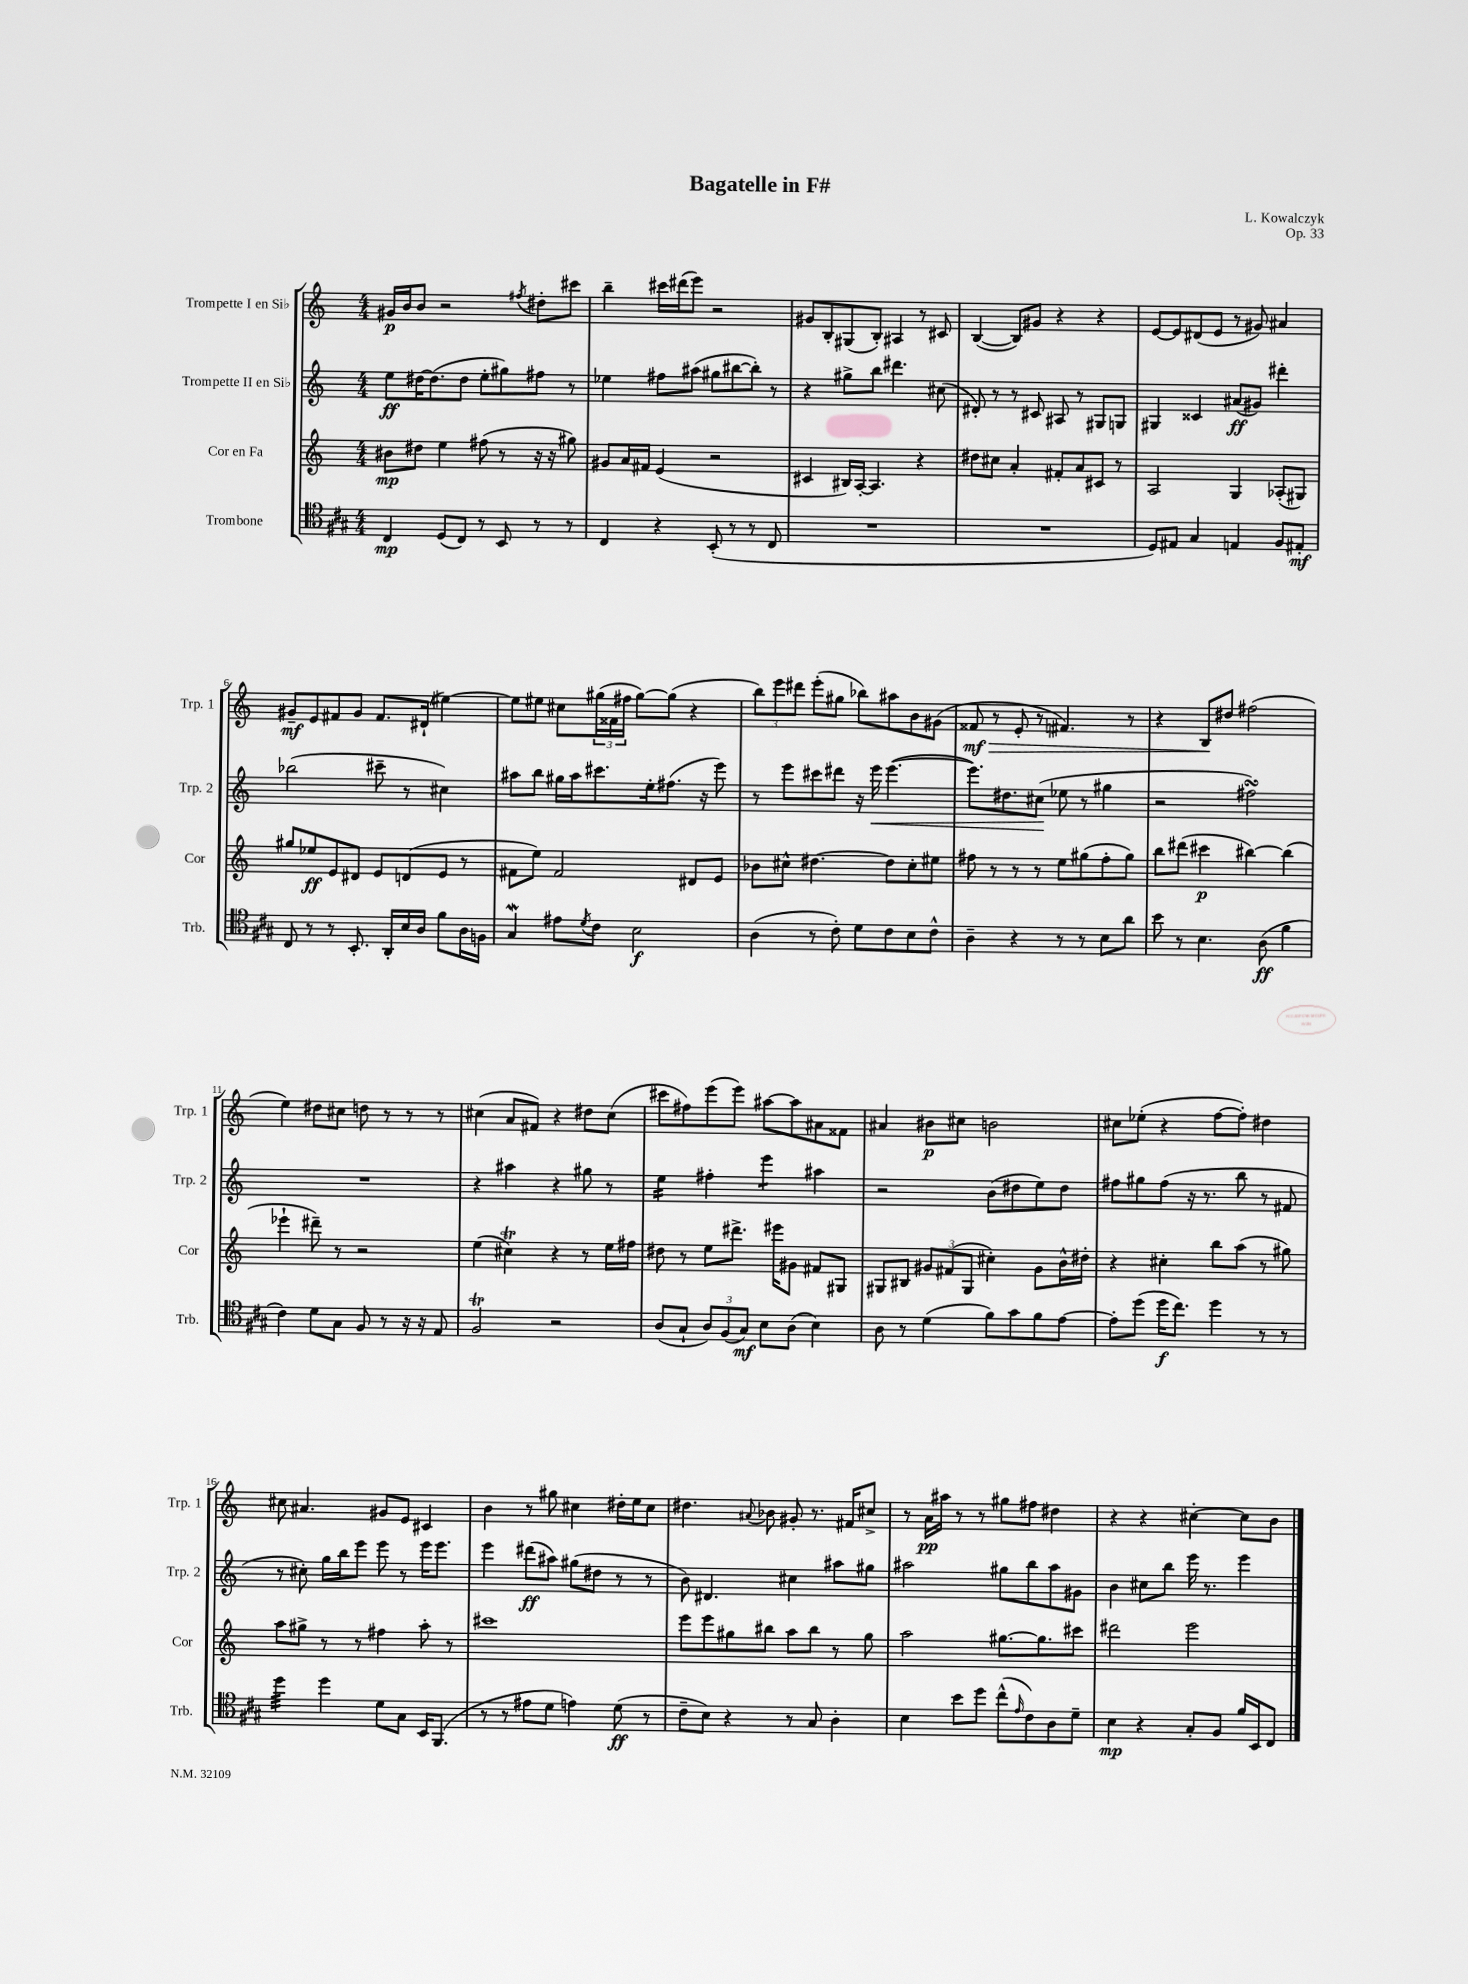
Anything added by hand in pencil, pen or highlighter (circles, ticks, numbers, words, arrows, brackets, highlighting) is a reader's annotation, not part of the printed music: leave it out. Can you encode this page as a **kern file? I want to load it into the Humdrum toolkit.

**kern	**kern	**kern	**kern
*staff4	*staff3	*staff2	*staff1
*clefC4	*clefG2	*clefG2	*clefG2
*k[f#c#g#]	*k[]	*k[]	*k[]
*M4/4	*M4/4	*M4/4	*M4/4
4C#	8b#	8ee	16g#
.	.	.	16b
.	8dd#	[16dd#	8b
.	.	(8.dd#]	.
(8D	4ee	.	2r
8C#)	.	8dd#	.
8r	(8ff#	8ee'	.
8BB	8r	8gg#)	.
.	.	.	8qff#
8r	16r	8ff#	8dd#'
.	16r	.	.
8r	8gg#)	8r	8ccc#
=	=	=	=
4C#	8g#	4ee-	4bb~
.	16a	.	.
.	16f#	.	.
4r	(4e	8ff#	16ccc#
.	.	.	(16ddd#
.	.	(8aa#	8eee)
(8BB'	2r	8gg#	2r
8r	.	[8bb#	.
8r	.	8bb#'])	.
8C#	.	8r	.
=	=	=	=
1r	4c#	4r	8g#
.	.	.	8B'
.	16B#)	8gg#^	(8G#
.	[16A'	.	.
.	4.A]	8bb	8B')
.	.	4.ddd#	4A#
.	4r	.	8r
.	.	(8cc#	8c#
=	=	=	=
1r	8dd#	8d#')	([4B
.	8cc#	8r	.
.	4a'	8r	8B])
.	.	8c#	8g#
.	8f#'	8A#	4r
.	8a	8r	.
.	8c#	8G#	4r
.	8r	8G	.
=	=	=	=
8D)	2A	4G#	[8e
8E#	.	.	8e]
4G#	.	4c##	(8d#
.	.	.	8e
4E	4G	(8a#	8r
.	.	8g#)	8g#)
8F#	(8A-'	4ddd#'	4a#
8E#'	8G#)	.	.
=	=	=	=
8C#	8gg#	(2bb-	8g#~
8r	8ee-	.	8e
8r	8e	.	8f#
8.BB'	8d#	.	8g#
.	8e	8ccc#~	8.f#
16AA'	.	.	.
16B	(8d	8r	.
16A	.	.	(16d#`
8f#	8e	4cc#)	[4ee#)
16A	8r	.	.
16F	.	.	.
=	=	=	=
4G#	8f#	8aa#	8ee#]
.	8ee)	8bb	8ee#
8e#	2f#	16gg#	8cc#
.	.	16aa#	.
8qd	.	.	.
8c#	.	8.ccc#	(24gg#
.	.	.	24f##
.	.	.	24ff#
2B	.	.	[8gg#)
.	.	16ee'	.
.	.	(8.ff#	(8gg#]
.	8d#	.	4r
.	.	16r	.
.	8e	8eee)	.
=	=	=	=
(4A	8b-	8r	12bb)
.	.	.	12eee
.	8cc#^^	8eee	.
.	.	.	12ddd#
8r	[4.dd#	8ccc#	(8eee'
8c#')	.	8ddd#	8gg#
8d	.	16r	8bb-)
.	.	16eee	.
8c#	8dd#]	([4.eee	8aa#
8B	8cc#'	.	8b
8c#^^	8ee#	.	(8g#
=	=	=	=
4A~	8ff#	8.eee])	8f##
.	8r	.	8r
.	.	8.dd#	.
4r	8r	.	8e'
.	8r	(8cc#	8r
8r	8ee	8ee-	4.f#)
8r	(8gg#	8r	.
8B	8ff#'	4gg#	.
8a	8gg#)	.	8r
=	=	=	=
8b	8bb	2r	4r
8r	(8ddd#	.	.
4.B	4ccc#	.	8B
.	.	.	8dd#
.	[4bb#)	2ff#)	(2ff#
(8A	.	.	.
4f#	(4bb#]	.	.
=	=	=	=
4c#)	4eee-`	1r	4ee)
8d	8ddd#~)	.	8dd#
8G#	8r	.	8cc#
8F#	2r	.	8dd
8r	.	.	8r
16r	.	.	8r
16r	.	.	.
8E	.	.	8r
=	=	=	=
2F#	(4ee	4r	(4cc#
.	4cc#)	4aa#	8a
.	.	.	8f#)
2r	4r	4r	4r
.	8r	8gg#	8dd#
.	16ee	8r	(8cc#
.	16ff#	.	.
=	=	=	=
(8A	8dd#	4ee	8ccc#
8G#`	8r	.	8ff#)
12A)	8ee	4ff#'	(8eee
(12F#	.	.	.
.	8.ddd#^	.	8eee)
12G#)	.	.	.
8B	.	4eee	[8aa#
.	16eee#	.	.
(8A	8g#	.	8aa#]
4B)	8f#	4aa#	8a#
.	8G#	.	8f##
=	=	=	=
8A	8G#	2r	4a#
8r	8B#	.	.
(4d	12g#	.	8b#
.	(12f#	.	.
.	.	.	8cc#
.	12G#	.	.
8f#)	4cc#')	(8b	2b
8g#	.	8dd#	.
8f#	8g#	8ee)	.
[8e	16b^^	8dd#	.
.	16dd#'	.	.
=	=	=	=
8e']	4r	8ff#	8cc#
(8dd	.	8gg#	(8ee-'
16dd	4cc#'	(8ff#	4r
8.cc#)	.	.	.
.	.	16r	.
.	.	8.r	.
4dd	8bb	.	[8ff
.	(8aa	8bb	8ff'])
8r	8r	8r	4dd#
8r	8gg#)	8f#	.
=	=	=	=
4dd	8aa	8r	8cc#
.	8gg#^	8cc#')	4.a#
4dd	8r	16gg	.
.	.	16bb	.
.	8r	8eee	.
8d	4ff#	8eee	8g#
8G#	.	8r	8e
16BB	8aa'	16eee	4c#
(8.FF#	.	8.eee	.
.	8r	.	.
=	=	=	=
8r	1ccc#	4eee	4b
8r	.	.	.
8e#	.	(8ddd#	8r
8d	.	8aa#)	8gg#
4e)	.	(8gg#	4cc#
.	.	8dd#	.
(8d	.	8r	16dd#'
.	.	.	16ee
8r	.	8r	8cc#
=	=	=	=
8c#~	8eee	8b)	4.dd#
8B)	8eee	4.d#	.
4r	8gg#	.	.
.	.	.	8qqa#
.	8bb#	.	8b-
8r	8aa	4cc#	8g#'
8G#	8bb#	.	8.r
4A'	8r	8aa#	.
.	.	.	16f#
.	8gg#	8gg#	8cc#^
=	=	=	=
4B	2aa	2aa#	8r
.	.	.	16a
.	.	.	16aa#
8b	.	.	8r
8dd	.	.	8r
(8cc#^^	[8.gg#	8gg#	8gg#
16qqe	.	.	.
8c#)	.	8bb	8ff#
.	8.gg#]	.	.
8A	.	8aa#	4dd#
8d~	8ccc#	8g#	.
=	=	=	=
4B	2ddd#	4b	4r
4r	.	8cc#	4r
.	.	8bb	.
8G#'	2eee	16eee	[4cc#'
.	.	8.r	.
8F#	.	.	.
16f#	.	4eee	8cc#]
16BB	.	.	.
8C#	.	.	8b
==	==	==	==
*-	*-	*-	*-
